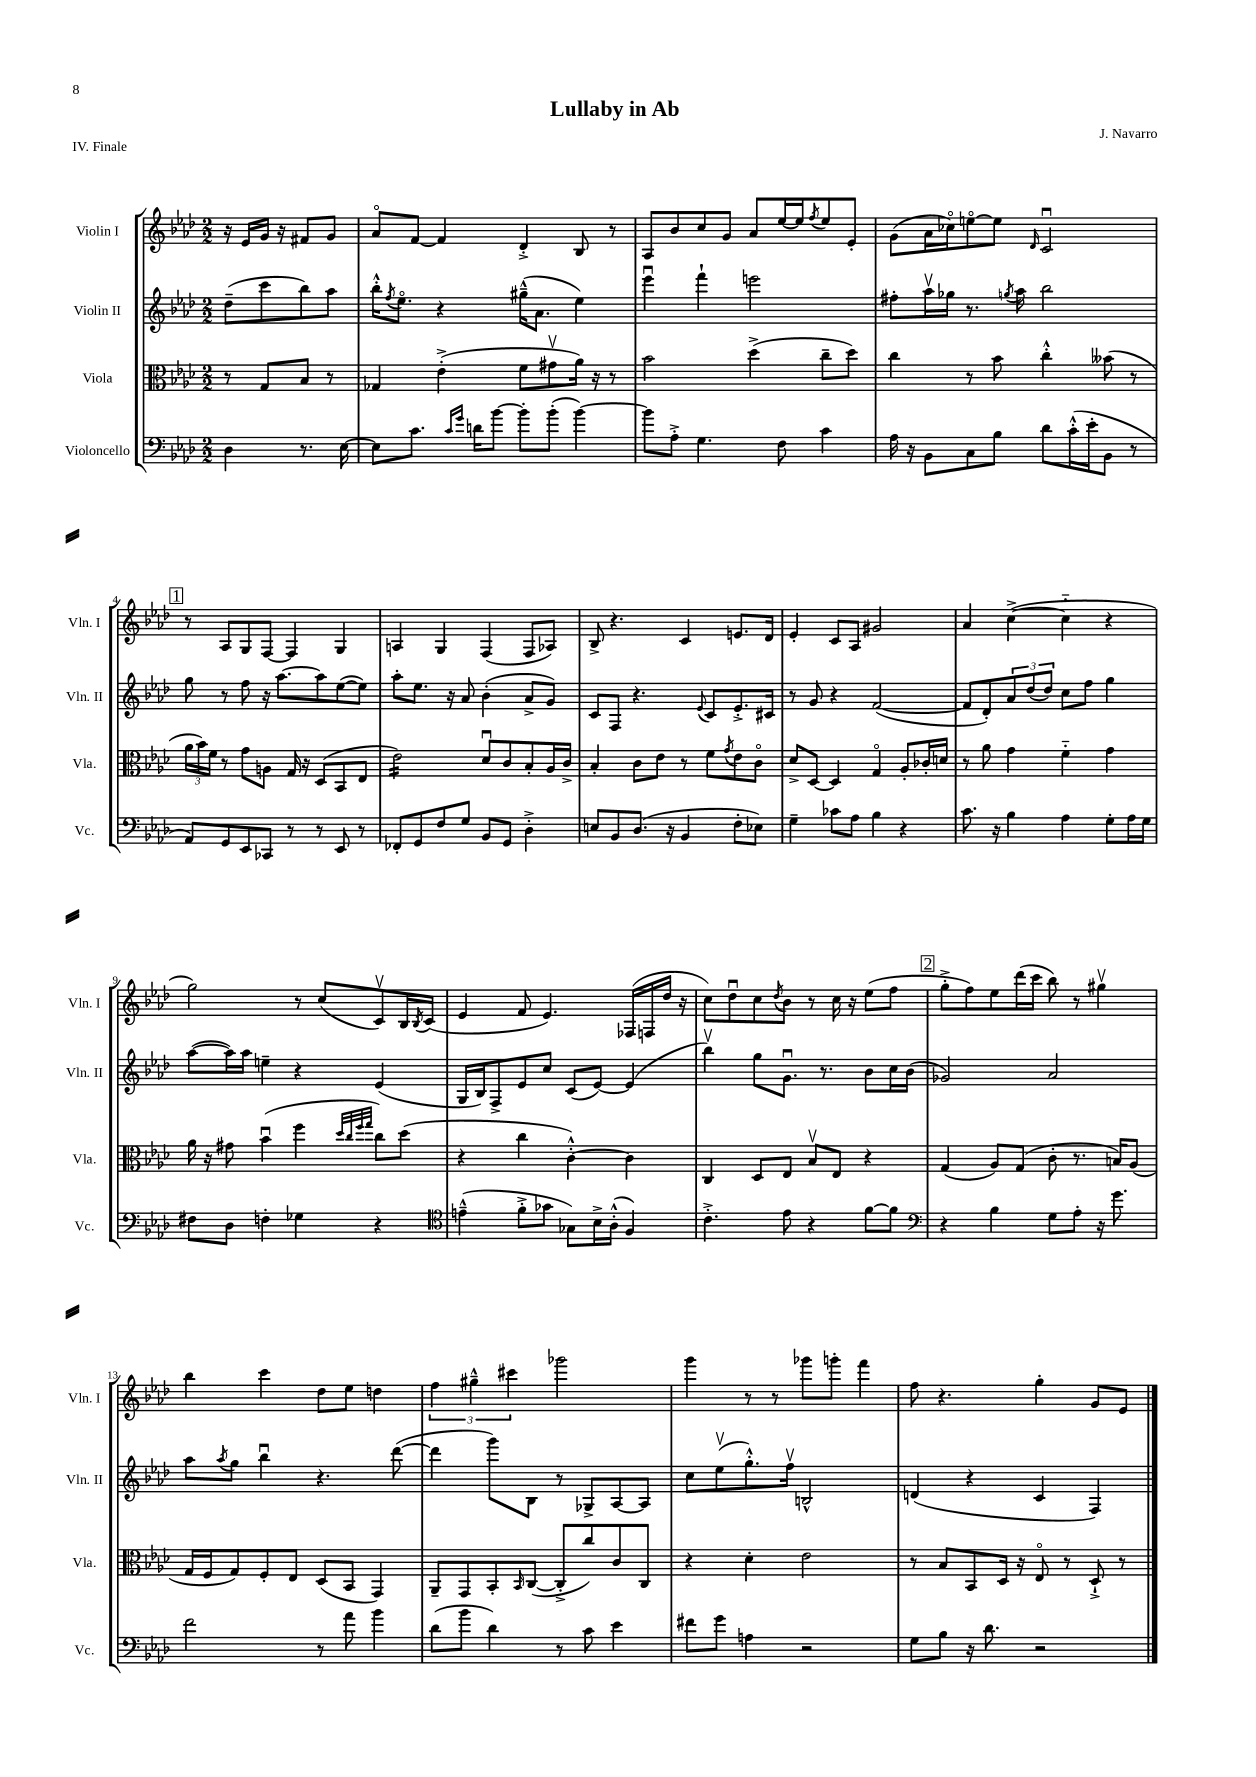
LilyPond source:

\header { title = "Lullaby in Ab" composer = "J. Navarro" piece = "IV. Finale" }
<<
\new StaffGroup <<
\new Staff = "s0" \with { instrumentName = "Violin I" shortInstrumentName = "Vln. I" } {
    \clef treble \key aes \major \numericTimeSignature \time 2/2 \partial 2
    r16 ees'16 g'16 r16 fis'8 g'8 |
    aes'8\flageolet f'8~ f'4 des'4-.-> bes8 r8 |
    aes8 bes'8 c''8 g'8 aes'8 ees''16~ ees''16 \acciaccatura { f''8 } ees''8 ees'8-. |
    g'8( aes'16 ces''16\flageolet) e''8~\flageolet e''8 \grace { des'16 } c'2\downbow |
    \mark \markup { \box "1" } r8 aes8 g8 f8~ f4 g4 |
    a4 g4 f4( f8 aes8) |
    bes8-> r4. c'4 e'8. des'16 |
    ees'4-. c'8 aes8 gis'2 |
    aes'4 c''4~->( c''4-_ r4 |
    g''2) r8 c''8( c'8\upbow) bes16 \acciaccatura { bes8 } c'16( |
    ees'4 f'8 ees'4.) fes16( f16 des''16 r16 |
    c''8) des''8\downbow c''8 \acciaccatura { des''8 } bes'8 r8 c''16 r16 ees''8( f''8 |
    \mark \markup { \box "2" } g''8-.-> f''8) ees''8 des'''16( c'''16 bes''8) r8 gis''4\upbow |
    bes''4 c'''4 des''8 ees''8 d''4 |
    \tuplet 3/2 { f''4 gis''4---^ cis'''4 } ges'''2 |
    g'''4 r8 r8 ges'''8 g'''8-. f'''4 |
    f''8 r4. g''4-. g'8 ees'8 \bar "|." |
}
\new Staff = "s1" \with { instrumentName = "Violin II" shortInstrumentName = "Vln. II" } {
    \clef treble \key aes \major \numericTimeSignature \time 2/2 \partial 2
    des''8--( c'''8 bes''8) aes''8 |
    bes''16-.-^ \acciaccatura { f''8 } ees''8.\flageolet r4 gis''16---^( aes'8. ees''4) |
    ees'''4\downbow f'''4-! e'''2 |
    fis''8-. aes''16\upbow ges''16 r8. \acciaccatura { g''8 } aes''16 bes''2 |
    \mark \markup { \box "1" } g''8 r8 f''8 r16 aes''8.~ aes''8 ees''8~( ees''8) |
    aes''8-. ees''8. r16 aes'8 bes'4-.( aes'8-> g'8) |
    c'8 f8 r4. \appoggiatura { ees'8 } c'8 ees'8.-.-> cis'16 |
    r8 g'8 r4 f'2~( |
    f'8 des'8-.) \tuplet 3/2 { aes'8 des''8( des''8) } c''8 f''8 g''4 |
    aes''8~( aes''16) aes''16 e''4-- r4 ees'4( |
    g16 bes16) f8-> ees'8 c''8 c'8( ees'8~) ees'4( |
    bes''4\upbow) g''8 g'8.\downbow r8. bes'8 c''16 bes'16( |
    \mark \markup { \box "2" } ges'2) aes'2 |
    aes''8 \acciaccatura { aes''8 } g''8 bes''4\downbow r4. des'''8~( |
    des'''4 g'''8) bes8 r8 ges8-> aes8~ aes8 |
    c''8 ees''8\upbow( g''8.-.-^) f''16\upbow b2-^ |
    d'4( r4 c'4 f4) \bar "|." |
}
\new Staff = "s2" \with { instrumentName = "Viola" shortInstrumentName = "Vla." } {
    \clef alto \key aes \major \numericTimeSignature \time 2/2 \partial 2
    r8 g8 bes8 r8 |
    ges4 ees'4-.->( f'8 gis'8\upbow aes'16) r16 r8 |
    bes'2 des''4->( c''8-- des''8) |
    c''4 r8 bes'8 c''4-.-^ beses'8( r8 |
    \mark \markup { \box "1" } \tuplet 3/2 { aes'16 bes'16) f'16 } r8 g'8 a8 g16 r16 des8( bes,8 ees8 |
    ees'2:16) des'8\downbow c'8 bes8-. aes16 c'16-> |
    bes4-. c'8 ees'8 r8 f'8 \acciaccatura { g'8 } ees'8 c'8\flageolet |
    des'8-> des8~ des4 g4\flageolet aes8-. ces'16-. d'16 |
    r8 aes'8 g'4 f'4-_ g'4 |
    aes'16 r16 gis'8 bes'4\downbow( f''4 \grace { des''32 c''32 f''32 g''32 } c''8) des''8( |
    r4 c''4 c'4~-.-^) c'4 |
    c4 des8 ees8 bes8\upbow ees8 r4 |
    \mark \markup { \box "2" } g4( aes8) g8( c'8-. r8. b16) aes8( |
    g16 f16 g8) f8-. ees8 des8( bes,8 g,4) |
    aes,8-- g,8 bes,8-. \grace { bes,16 } c8~( c8-.-> c''8) c'8 c8 |
    r4 des'4-. ees'2 |
    r8 bes8 bes,8 des16 r16 ees8\flageolet r8 des8-!-> r8 \bar "|." |
}
\new Staff = "s3" \with { instrumentName = "Violoncello" shortInstrumentName = "Vc." } {
    \clef bass \key aes \major \numericTimeSignature \time 2/2 \partial 2
    des4 r8. ees16~ |
    ees8 c'8. \grace { c'16 g'16 } d'16 bes'8~ bes'8-. bes'8-.( bes'4~) |
    bes'8 aes8-.-> g4. f8 c'4 |
    aes16 r16 bes,8 c8 bes8 des'8 c'16-.-^( ees'16-. bes,8 r8 |
    \mark \markup { \box "1" } aes,8) g,8 ees,8 ces,8 r8 r8 ees,8 r8 |
    fes,8-. g,8 f8 g8 bes,8 g,8 des4-.-> |
    e8 bes,8 des8.( r16 bes,4 f8-. ees8) |
    g4-- ces'8 aes8 bes4 r4 |
    c'8. r16 bes4 aes4 g8-. aes16 g16 |
    fis8 des8 f4-. ges4 r4 |
    \clef tenor e'4---^( f'8-.-> ges'8 ges8) bes16-> aes16-.-^( f4) |
    c'4.-.-> ees'8 r4 f'8~ f'8 |
    \mark \markup { \box "2" } \clef bass r4 bes4 g8 aes8-. r16 g'8. |
    f'2 r8 aes'8 bes'4 |
    des'8( bes'8 des'4) r8 c'8 ees'4 |
    fis'8 g'8 a4 r2 |
    g8 bes8 r16 des'8. r2 \bar "|." |
}
>>
>>
